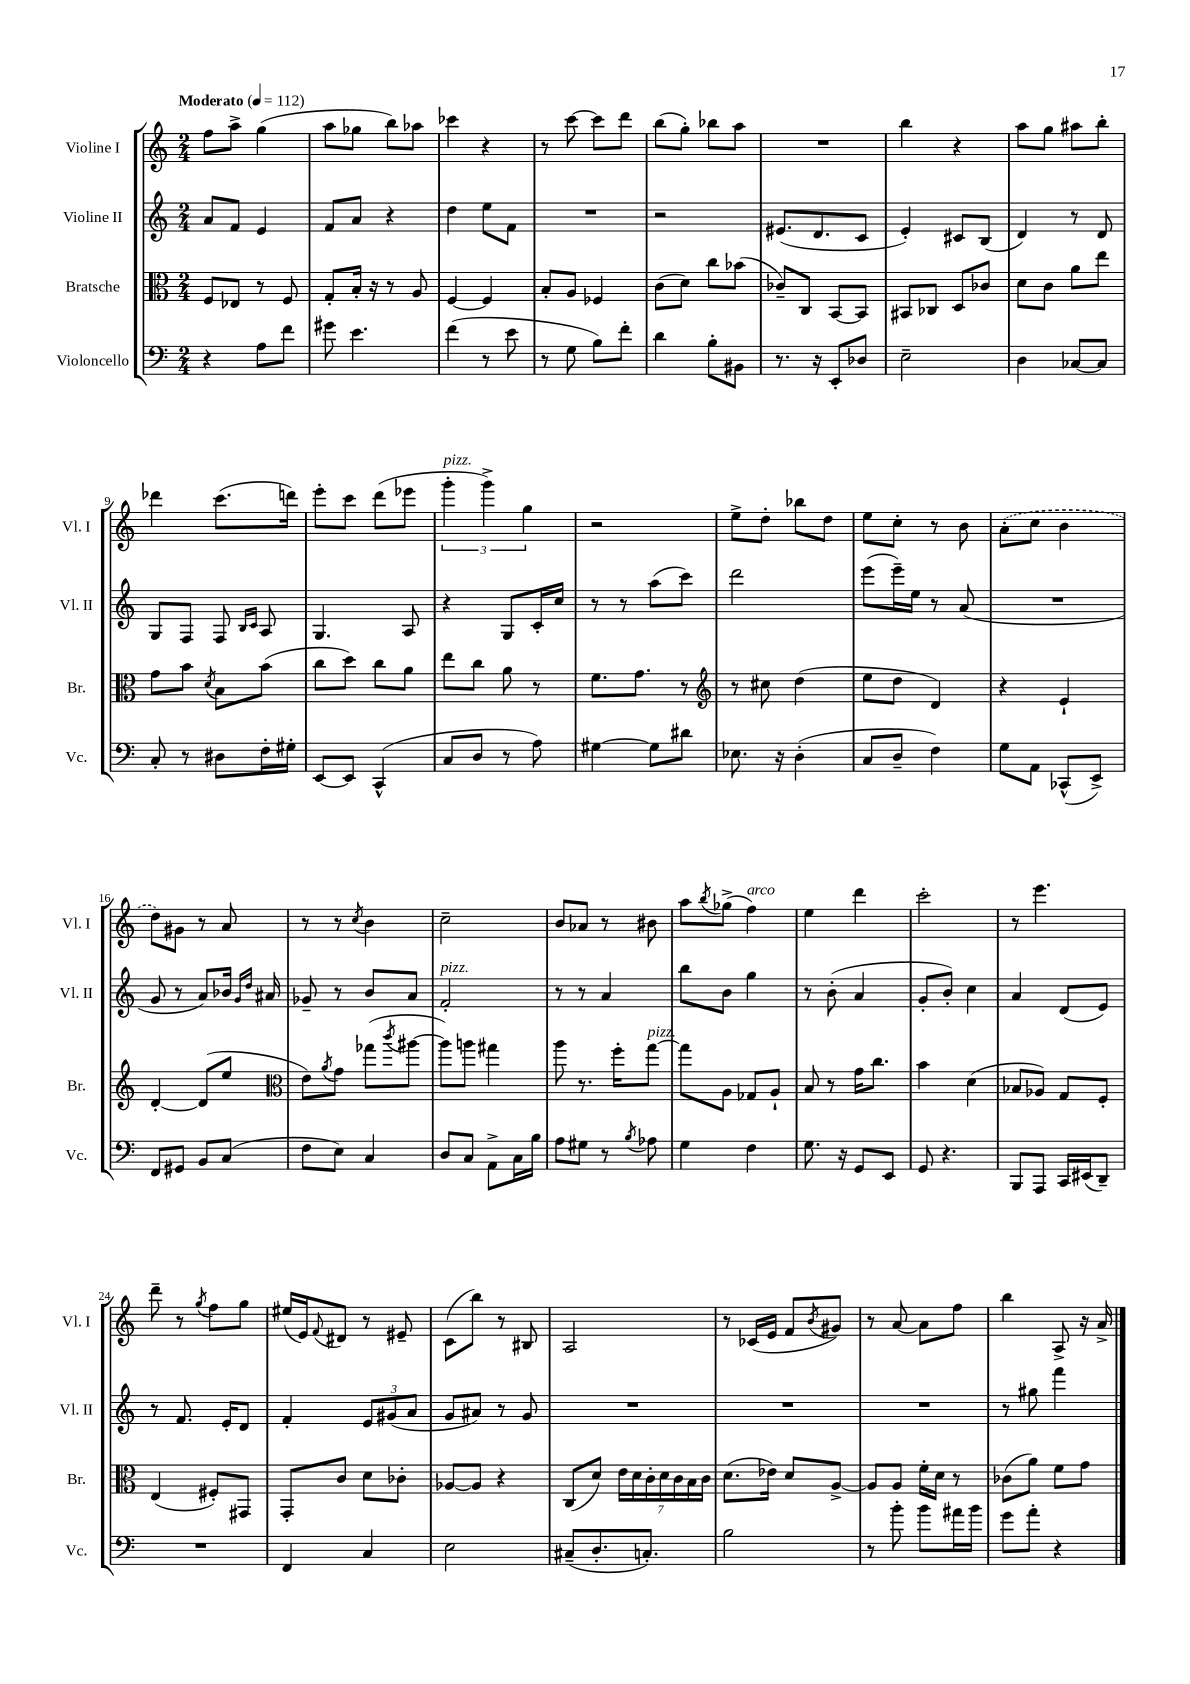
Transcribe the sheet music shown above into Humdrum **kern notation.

**kern	**kern	**kern	**kern
*part4	*part3	*part2	*part1
*staff4	*staff3	*staff2	*staff1
*I"Violoncello	*I"Bratsche	*I"Violine II	*I"Violine I
*I'Vc.	*I'Br.	*I'Vl. II	*I'Vl. I
*clefF4	*clefC3	*clefG2	*clefG2
*k[]	*k[]	*k[]	*k[]
*M2/4	*M2/4	*M2/4	*M2/4
*MM112	*MM112	*MM112	*MM112
=1	=1	=1	=1
!	!	!	!LO:TX:a:B:t=Moderato
4r	8F/L	8a/L	8ff\L
.	8E-X/J	8f/J	8aa^\J
8A\L	8r	4e/	(4gg\
8f\J	8F/	.	.
=2	=2	=2	=2
8g#X\	8G'/L	8f/L	8aa\L
4.e\	16B'/Jk	8a/J	8gg-X\J
.	16r	.	.
.	8r	4r	8bb\L)
.	8A/	.	8aa-X\J
=3	=3	=3	=3
(4f\	[4F/	4dd\	4ccc-X\
8r	4F/]	8ee\L	4r
8e\	.	8f\J	.
=4	=4	=4	=4
8r	8B'/L	2r	8r
8G\	8A/J	.	[8ccc\
8B\L)	4F-X/	.	8ccc\L]
8f'\J	.	.	8ddd\J
=5	=5	=5	=5
4d\	(8c\L	2r	(8bb\L
.	8d\J)	.	8gg'\J)
8B'\L	8cc\L	.	8bb-X\L
8BB#X\J	(8b-X\J	.	8aa\J
=6	=6	=6	=6
8.r	8c-X~/L)	(8.e#X/L	2r
.	8C/J	.	.
16r	.	8.d/	.
8EE'/L	[8BB/L	.	.
8D-X/J	8BB/J]	8c/J	.
=7	=7	=7	=7
2E~\	8BB#X/L	4e'/)	4bb\
.	8C-X/J	.	.
.	8D/L	8c#X/L	4r
.	8c-X/J	(8B/J	.
=8	=8	=8	=8
4D\	8d\L	4d/)	8aa\L
.	8c\J	.	8gg\J
[8C-X/L	8a\L	8r	8aa#X\L
8C-/J]	8ee\J	8d/	8bb'\J
!!LO:LB:g=z
=9	=9	=9	=9
8C'/	8g\L	8G/L	4ddd-X\
8r	8b\J	8F/J	.
.	8qd/	.	.
8D#X\L	8B\L	8F/	(8.ccc\L
.	.	16qqB/LL	.
.	.	16qqc/JJ	.
16F'\L	(8b\J	8A/	.
16G#X'\JJ	.	.	16dddn\Jk)
=10	=10	=10	=10
[8EE/L	8cc\L	4.G/	8eee'\L
8EE/J]	8dd\J)	.	8ccc\J
(4CC^^/	8cc\L	.	(8ddd\L
.	8a\J	8A/	8eee-X\J
=11	=11	=11	=11
!	!	!	!LO:TX:a:i:t=pizz.
8C/L	8ee\L	4r	6ggg'\
8D/J	8cc\J	.	.
.	.	.	6ggg^\)
8r	8a\	8G/L	.
.	.	.	6gg\
8A\)	8r	16c'/L	.
.	.	16cc/JJ	.
=12	=12	=12	=12
[4G#X\	8.f\L	8r	2r
.	.	8r	.
.	8.g\J	.	.
8G#\L]	.	(8aa\L	.
8d#X\J	8r	8ccc\J)	.
=13	=13	=13	=13
*	*clefG2	*	*
8.E-X\	8r	2ddd\	8ee^\L
.	8cc#X\	.	8dd'\J
16r	.	.	.
(4D'\	(4dd\	.	8bb-X\L
.	.	.	8dd\J
=14	=14	=14	=14
8C/L	8ee\L	(8eee\L	8ee\L
8D~/J	8dd\J	16eee~\L)	8cc'\J
.	.	16ee\JJ	.
4F\)	4d/)	8r	8r
.	.	(8a/	8b\
=15	=15	=15	=15
8G\L	4r	2r	(8a'\L
8AA\J	.	.	8cc\J
(8CC-X^^/L	4e`/	.	4b\
8EE^/J)	.	.	.
!!LO:LB:g=z
=16	=16	=16	=16
8FF/L	[4d'/	8g/	8dd\L)
8GG#X/J	.	8r	8g#X\J
8BB/L	(8d/L]	8a/L)	8r
(8C/J	8ee/J	16b-X/Jk	8a/
.	.	16qqg/LL	.
.	.	16qqdd/JJ	.
.	.	16a#X/	.
=17	=17	=17	=17
*	*clefC3	*	*
8F\L	8e\L)	8g-X~/	8r
.	8qa/	.	.
8E\J)	8g\J	8r	8r
.	.	.	8qcc/
4C/	(8gg-X\L	8b/L	4b\
.	8qccc/	.	.
.	[8aa#X\J	8a/J	.
=18	=18	=18	=18
!	!	!LO:TX:a:i:t=pizz.	!
8D/L	8aa#\L])	2f'/	2cc~\
8C/J	8aan\J	.	.
8AA^\L	4gg#X\	.	.
16C\L	.	.	.
16B\JJ	.	.	.
=19	=19	=19	=19
8A\L	8aa\	8r	8b/L
8G#X\J	8.r	8r	8a-X/J
8r	.	4a/	8r
.	16ff'\KL	.	.
8qB/	.	.	.
!	!LO:TX:a:i:t=pizz.	!	!
8A-X\	[8gg\J	.	8b#X\
=20	=20	=20	=20
4G\	8gg\L]	8bb\L	8aa\L
.	.	.	8qbb/
.	8A\J	8b\J	(8gg-X^\J
!	!	!	!LO:TX:a:i:t=arco
4F\	8G-X/L	4gg\	4ff\)
.	8A`/J	.	.
=21	=21	=21	=21
8.G\	8B/	8r	4ee\
.	8r	(8b'\	.
16r	.	.	.
8GG/L	16g\KL	4a/	4ddd\
.	8.cc\J	.	.
8EE/J	.	.	.
=22	=22	=22	=22
8GG/	4b\	8g'/L	2ccc'\
4.r	.	8b'/J)	.
.	(4d\	4cc\	.
=23	=23	=23	=23
8BBB/L	8B-X/L	4a/	8r
8AAA/J	8A-X/J)	.	4.eee\
16CC/LL	8G/L	(8d/L	.
(16EE#X/J	.	.	.
8DD~/J)	8F'/J	8e/J)	.
!!LO:LB:g=z
=24	=24	=24	=24
2r	(4E/	8r	8ddd~\
.	.	8.f/	8r
.	.	.	8qgg/
.	8F#X'/L)	.	8ff\L
.	.	16e'/KL	.
.	8GG#X/J	8d/J	8gg\J
=25	=25	=25	=25
4FF/	8GG'/L	4f'/	(16ee#X/LL
.	.	.	16e/J)
.	.	.	8qqf/
.	8c/J	.	8d#X/J
4C/	8d\L	12e/L	8r
.	.	(12g#X/	.
.	8c-X'\J	.	8e#X~/
.	.	12a/J	.
=26	=26	=26	=26
2E\	[8A-X/L	8g/L	(8c\L
.	8A-/J]	8a#X/J)	8bb\J)
.	4r	8r	8r
.	.	8g/	8B#X/
=27	=27	=27	=27
(8C#X~/L	(8C/L	2r	2A/
8.D'/	8d/J)	.	.
.	28e\LL	.	.
.	28d\	.	.
8.Cn'/J)	.	.	.
.	28c'\	.	.
.	28d\	.	.
.	28c\	.	.
.	28B\	.	.
.	28c\JJ	.	.
=28	=28	=28	=28
2B\	(8.d\L	2r	8r
.	.	.	(16c-X/LL
.	16e-X\Jk)	.	16e/JJ
.	8d/L	.	8f/L
.	.	.	8qb/
.	[8A^/J	.	8g#X/J)
=29	=29	=29	=29
8r	8A/L]	2r	8r
8b'\	8A/J	.	[8a/
8b\L	16f'\LL	.	8a\L]
.	16d\JJ	.	.
16a#X\L	8r	.	8ff\J
16b\JJ	.	.	.
=30	=30	=30	=30
8g\L	(8c-X\L	8r	4bb\
8a'\J	8a\J)	8gg#X\	.
4r	8f\L	4fff\	8A^/
.	8g\J	.	16r
.	.	.	16a^/
==	==	==	==
*-	*-	*-	*-
